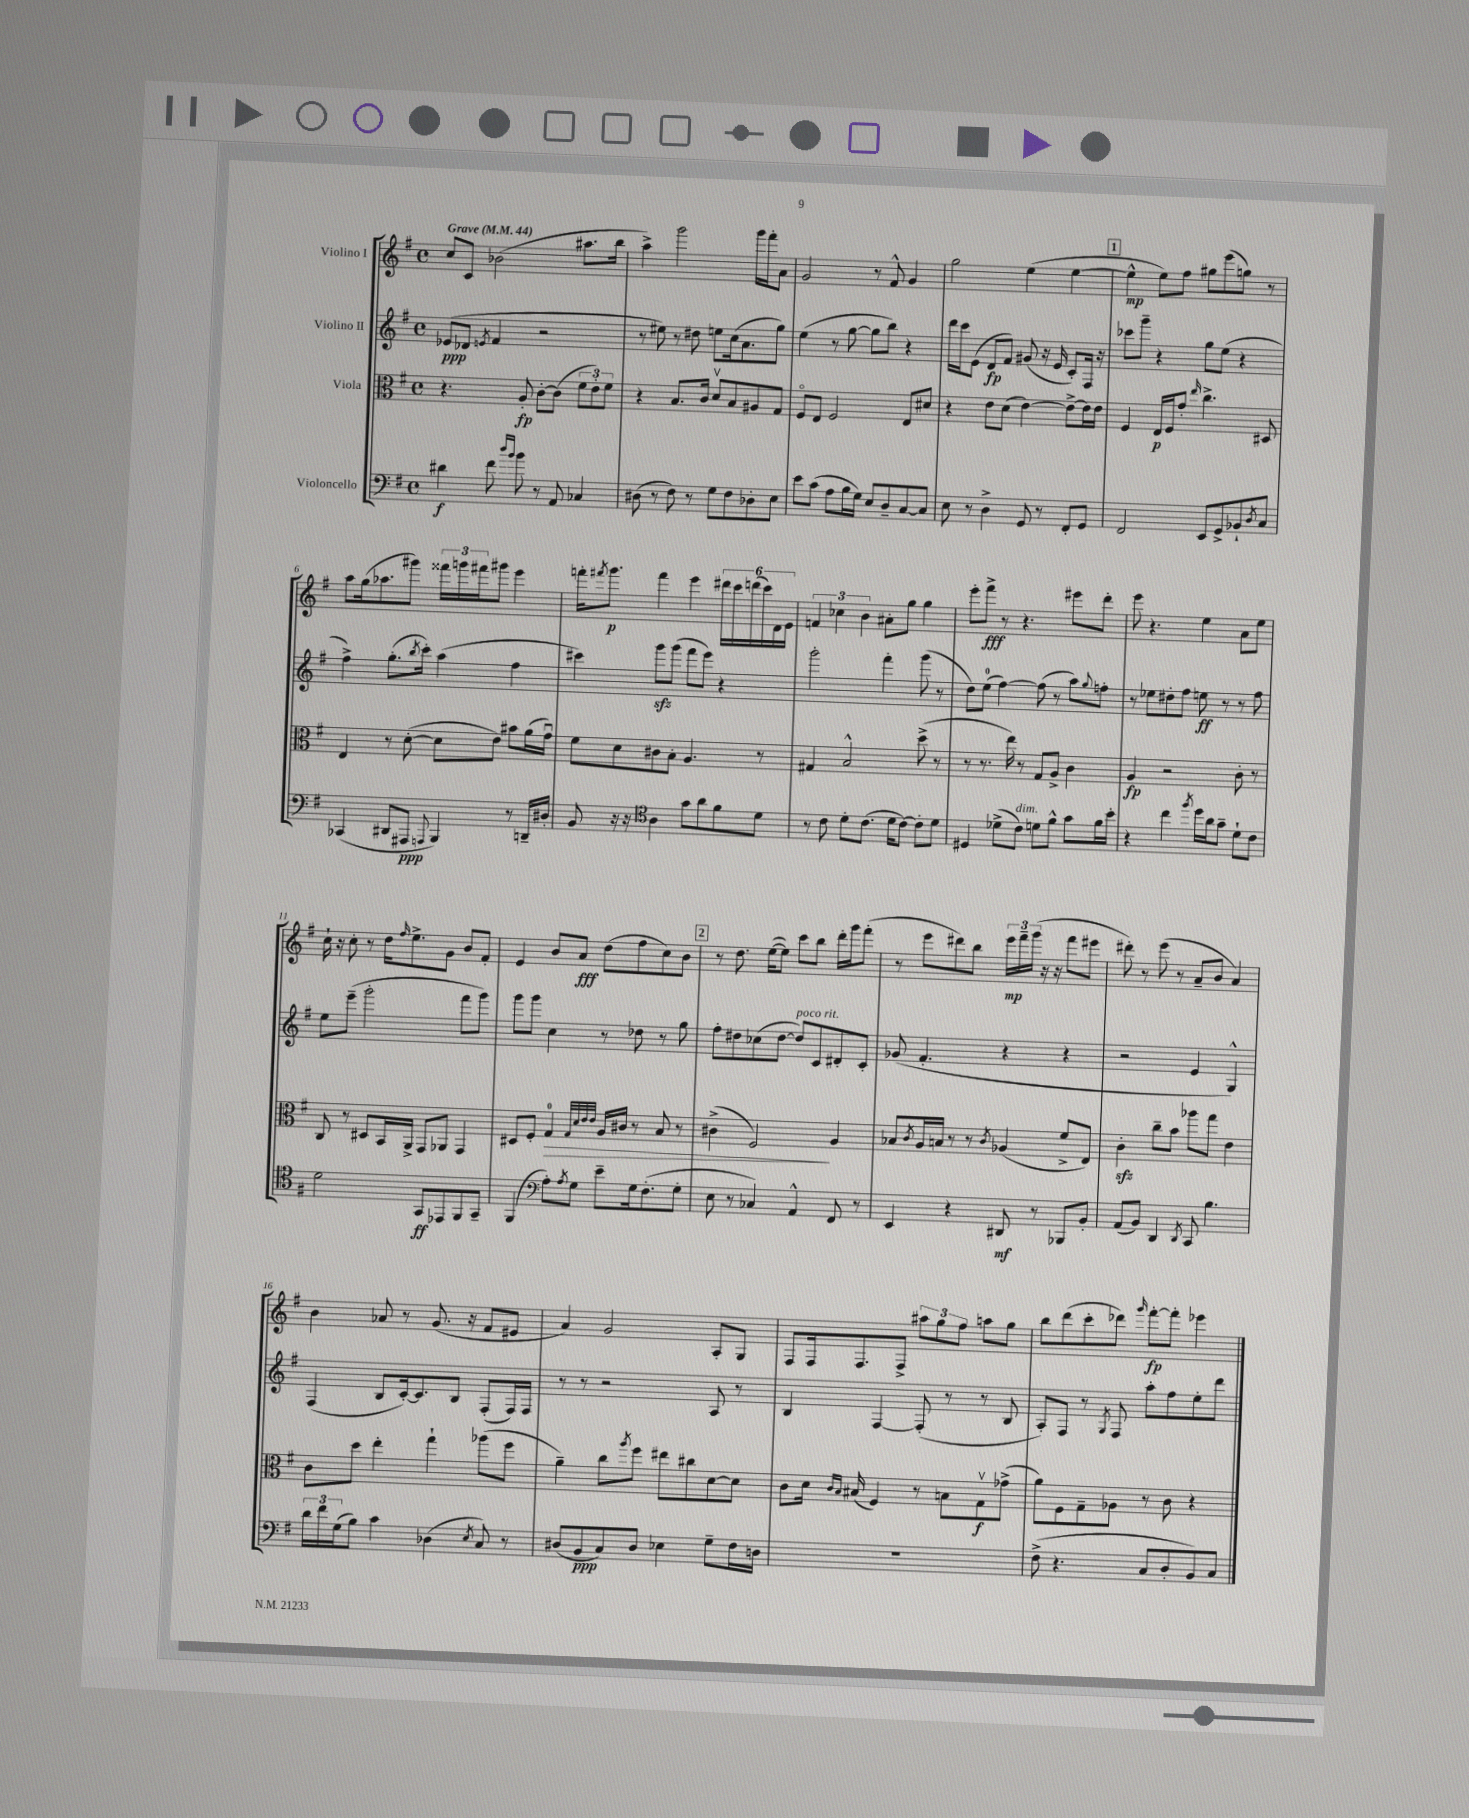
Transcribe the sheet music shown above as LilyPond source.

<<
\new StaffGroup <<
\new Staff = "s0" \with { instrumentName = "Violino I" } {
    \clef treble \key g \major \defaultTimeSignature \time 4/4 \tempo "Grave" 4 = 44
    c''8 c'8 bes'2( ais''8. b''16 |
    a''4->) g'''2 g'''16 fis'''16-. a'8 |
    g'2 r8 fis'8-^ g'4 |
    g''2 e''4( e''4~ |
    \mark \markup { \box "1" } e''4-^\mp e''8) fis''8 gis''8 e'''8( g''8) r8 |
    a''8 g''16( aes''8. gis'''8) \tuplet 3/2 { fisis'''16 g'''16 fis'''16 } gis'''8 e'''4 |
    f'''16-. \acciaccatura { fis'''8 } g'''8.\p fis'''4 e'''4 \tuplet 6/4 { dis'''16 c'''16 d'''16( c'''16) d'16 e'16 } |
    \tuplet 3/2 { f'4 ces''4 b'4 } ais'8-. g''8 g''4 |
    e'''8-. fis'''8->\fff r8 r4. eis'''8 d'''8-. |
    e'''8 r4. e''4 a'8 e''8 |
    c''16-! r16 c''8-. r8 d''16 \grace { fis''16 } e''8.-> g'8 b'8 fis'8-. |
    e'4 b'8 a'8\fff d''8( fis''8 c''8) b'8 |
    \mark \markup { \box "2" } r8 d''8. e''16~( e''8) c'''8 b''8 d'''16-. g'''16 fis'''8-.( |
    r8 e'''8 dis'''8) b''8 \tuplet 3/2 { e'''16\mp fis'''16-- g'''16( } r16 r16 fis'''8 eis'''8 |
    dis'''8-.) r8 e'''8( r8 a'8-- b'8 a'4) |
    b'4 aes'8 r8 g'8.( r16 fis'8 eis'8 |
    a'4) g'2 a8-. g8 |
    fis8 fis16 fis8. fis8-> \tuplet 3/2 { ais''8 g''8 fis''8 } a''8 g''8 |
    b''8 d'''8( c'''8-. des'''8) \grace { g'''16 } fis'''8~-.\fp fis'''8-. ees'''4 \bar "|." |
}
\new Staff = "s1" \with { instrumentName = "Violino II" } {
    \clef treble \key g \major \defaultTimeSignature \time 4/4
    ees'8\ppp( des'8 \acciaccatura { e'8 } fis'4 r2 |
    r8 eis''8) r8 dis''8 e''8 c''16( a'8. g''8) |
    e''4( r8 g''8~ g''8 b''8) r4 |
    d'''16 c'''16 e'8( d'8\fp fis'8) gis'8( r16 e'16 c'8-.) fis16 r16 |
    \mark \markup { \box "1" } ces'''8 g'''8-- r4 g''8 e''8( r4 |
    fis''4->) g''8.-.( \acciaccatura { b''8 } c'''16-.) a''4( fis''4 |
    cis'''4) g'''8\sfz g'''8( fis'''8 e'''8) r4 |
    g'''2-. fis'''4-. g'''8( r8 |
    d''8) e''8-0( fis''4~) fis''8( r8 a''8) \appoggiatura { g''8 } f''8-. |
    r8 ees''8 dis''8-. fis''8 e''8\ff r8 r8 fis''8 |
    e''8 e'''8--( g'''2-. fis'''8 g'''8) |
    g'''8 g'''8 c''4 r8 des''8 r8 g''8 |
    \mark \markup { \box "2" } fis''8-. dis''8 ces''8( dis''8~ dis''8^\markup { \italic "poco rit." }) c'8 dis'8-. c'8-. |
    ges'8( fis'4.-. r4 r4 |
    r2 e'4 g4-^) |
    fis4( b8 c'16~-.) c'8. b8 fis8-.( fis16) fis16 |
    r8 r8 r2 a8 r8 |
    b4 fis4~ fis8-.( r8 r8 b8 |
    a8-.) fis8 r8 \acciaccatura { g8 } fis8 a''8-. fis''8 e''8-. d'''8 \bar "|." |
}
\new Staff = "s2" \with { instrumentName = "Viola" } {
    \clef alto \key g \major \defaultTimeSignature \time 4/4
    r4. a8-.\fp c'8~-. c'8( \tuplet 3/2 { fis'8 e'8-.) fis'8 } |
    r4 b8. c'16 d'8\upbow b8 ais8 g8 |
    fis8\flageolet e8 fis2 e8 dis'8 |
    r4 e'8 d'8( e'4~) e'8~-> e'16 e'16 |
    \mark \markup { \box "1" } fis4 e16\p fis16 g'8-. \grace { e''16 } c''4.-> dis8 |
    e4 r8 d'8~-.( d'8 e'8) bis'8 a'16( g'16\downbow) |
    fis'8 d'8 cis'8 b8-. a4. r8 |
    gis4 b2-^ d''8->( r8 |
    r8 r8. e''16) r8 g8 a8-> c'4 |
    a4\fp r2 c'8-. r8 |
    c8 r8 dis8 b,16 a,16-> g,8 aes,8 g,4 |
    dis8 fis8-. g4-0\> \grace { g32 d'32 e'32 e'32 } a16 cis'16 r8 b8 r8 |
    \mark \markup { \box "2" } cis'4->( fis2\!) a4 |
    bes8 \acciaccatura { c'8 } a16 b16 r8 r8 \acciaccatura { c'8 } aes4( fis'8-> e8) |
    c'4-.\sfz c''8-- b'8 aes''8 g''8 e'4 |
    c'8 d''8 e''4-. g''4-! aes''8( fis''8 |
    a'4--) c''8 \acciaccatura { a''8 } fis''8 eis''8 cis''8 d'8~ d'8 |
    c'8 d'16 \grace { c'16 b16 } bis16( fis4) r8 b8 g8\upbow\f ges'8->( |
    a'8) fis8 g8-- aes8 r8 c'8 r4 \bar "|." |
}
\new Staff = "s3" \with { instrumentName = "Violoncello" } {
    \clef bass \key g \major \defaultTimeSignature \time 4/4
    dis'4\f fis'8 \grace { d''16 b'16 } b'8 r8 a,8 ces4 |
    dis8( r8 fis8) r8 g8 fis8 des8-. e8 |
    e'8 c'8( a8 b16 g16) e8 d8-- c8~ c8 |
    e8 r8 d4-> g,8 r8 fis,8-. g,8 |
    \mark \markup { \box "1" } fis,2 e,8 g,8-> bes,8-! \acciaccatura { d8 } c8 |
    ces,4( dis,8 ais,,8\ppp \appoggiatura { a,,8 } b,,4) r8 d,16-- dis16-. |
    b,8 r16 r16 \clef tenor a4 g'8 a'8 fis'8 d'8 |
    r8 c'8 d'8-. c'8.( d'16 c'8~) c'8-. d'8 |
    dis4 des'8->( c'8^\markup { \italic "dim." }) d'8 fis'8-^ g'8 fis'16 b'16-. |
    r4 c''4 \acciaccatura { fis''8 } d''16 a'16 g'8-- d'8-! c'8 |
    d'2 g,8\ff ees,8 fis,8 g,8-- |
    fis,4( \clef bass a8-.) \acciaccatura { a8 } g8 e'8-- g16 fis8.-.( g8-. |
    \mark \markup { \box "2" } e8 r8 ces4) a,4-^ fis,8 r8 |
    e,4 r4 dis,8\mf r8 bes,,8 b,8-. |
    a,8( b,8) d,4 \acciaccatura { d,8 } c,8 b4. |
    \tuplet 3/2 { d'16 fis'16 g16( } b8) c'4 des4( \acciaccatura { e8 } c8) r8 |
    dis8( b,8\ppp c8) dis8 ees4 g8-- fis16 d16 |
    R1 |
    fis8->( r4. c8 d8-. b,8) c8 \bar "|." |
}
>>
>>
